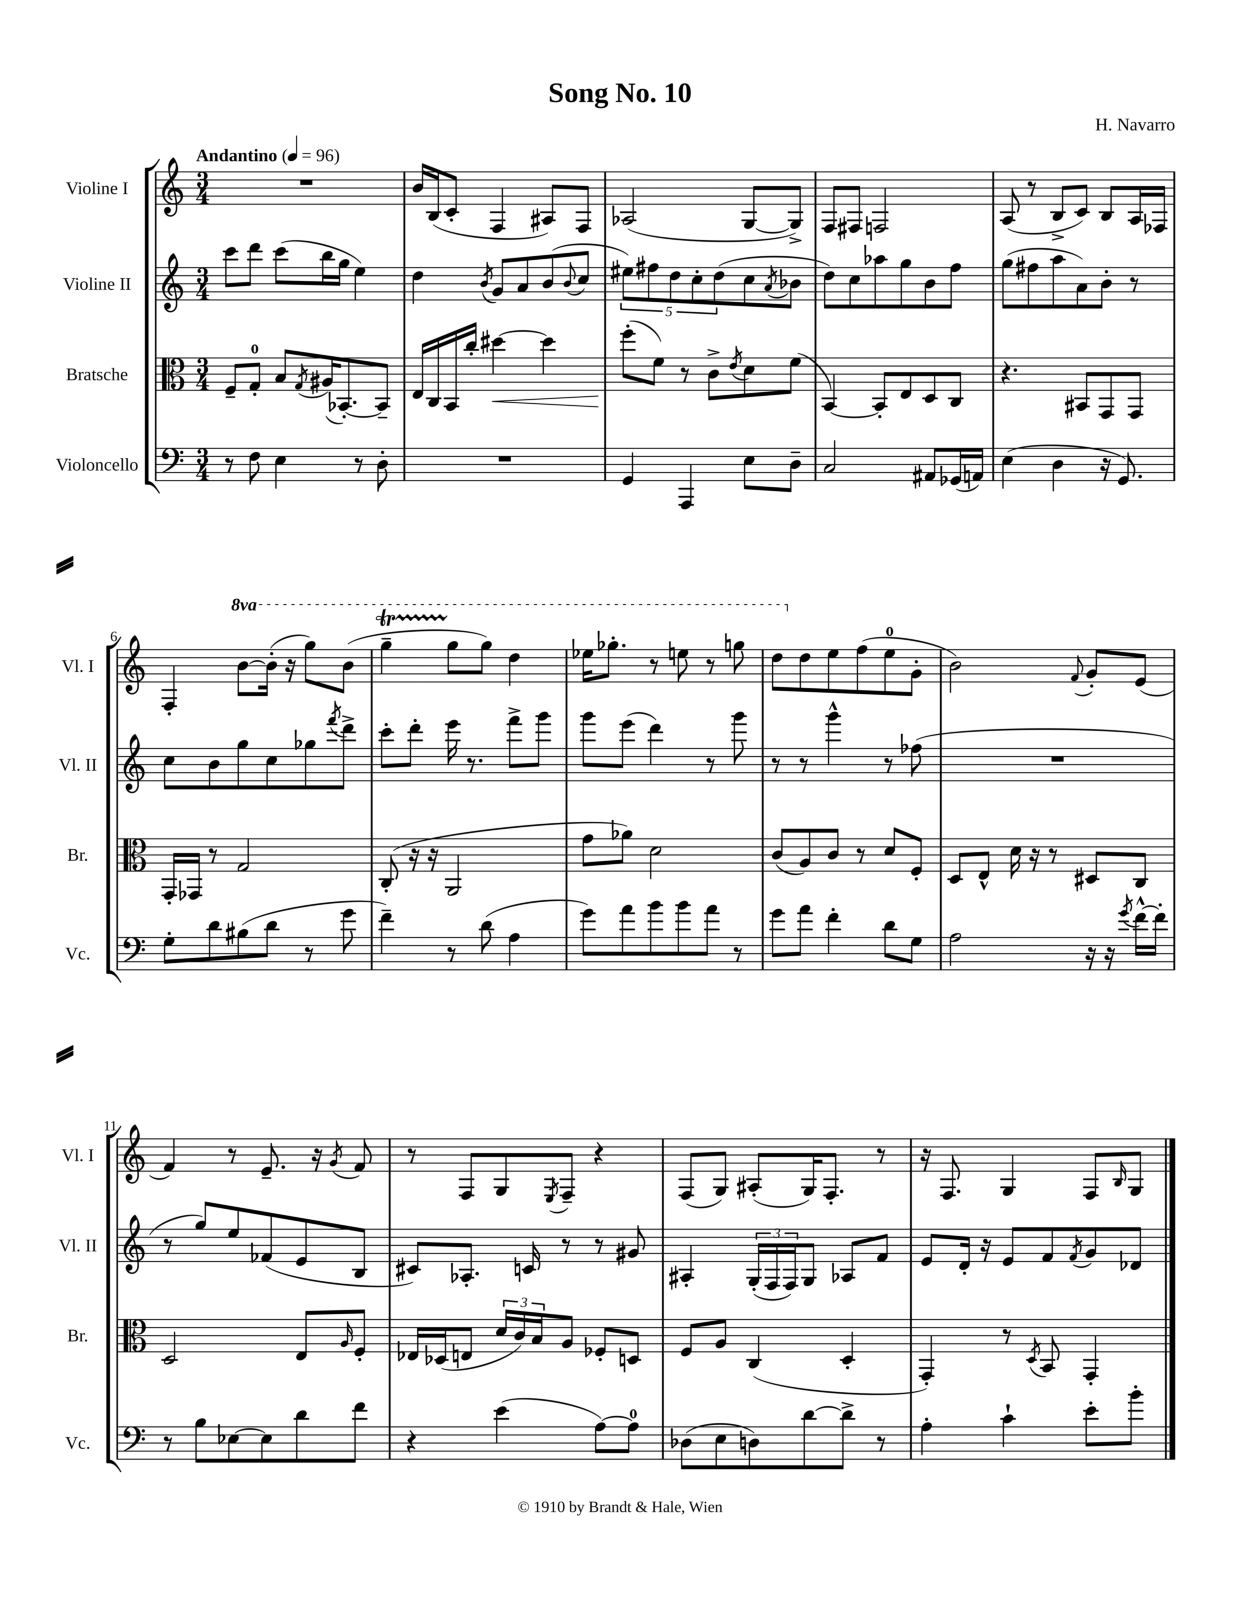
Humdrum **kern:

**kern	**kern	**dynam	**kern	**kern
*part4	*part3	*part3	*part2	*part1
*staff4	*staff3	*staff3	*staff2	*staff1
*I"Violoncello	*I"Bratsche	*	*I"Violine II	*I"Violine I
*I'Vc.	*I'Br.	*	*I'Vl. II	*I'Vl. I
*clefF4	*clefC3	*	*clefG2	*clefG2
*k[]	*k[]	*	*k[]	*k[]
*M3/4	*M3/4	*	*M3/4	*M3/4
*MM96	*MM96	*	*MM96	*MM96
=1	=1	=1	=1	=1
!	!	!	!	!LO:TX:a:B:t=Andantino
8r	8F~/L	.	8ccc\L	2.r
8F\	8G'/J	.	8ddd\J	.
4E\	8B/L	.	(8ccc\L	.
.	8qG/	.	.	.
.	(16A#X/K	.	16bb\L	.
.	[8.BB-X'/)	.	16gg\JJ	.
8r	.	.	4ee\)	.
8D'\	8BB-~/J]	.	.	.
=2	=2	=2	=2	=2
2.r	16E/LL	.	4dd\	16b/LL
.	16C/	.	.	(16B/J
.	16BB/	.	.	8c'/J
.	16cc'/JJ	.	.	.
.	.	.	8qb/	.
!	!	!LO:HP:b	!	!
.	[4dd#X\	<	8g/L	4F/
.	.	.	8a/	.
.	4dd#\]	.	(8b/	8A#X/L)
.	.	.	8qqb/	.
.	.	.	8cc/J	8F/J
=3	=3	=3	=3	=3
4GG/	(8ff'\L	.	10ee#X\L)	(2A-X/
.	.	.	10ff#X\	.
.	8f\J)	[	.	.
.	.	.	10dd\	.
4AAA/	8r	.	.	.
.	.	.	10cc'\	.
.	8c^\L	.	.	.
.	.	.	(10dd\	.
.	8qe/	.	.	.
8E\L	8d\	.	8cc\	[8G/L
.	.	.	8qa/	.
8D~\J	(8f\J	.	8b-X\J	8G^/J])
=4	=4	=4	=4	=4
2C/	[4BB/)	.	8dd\L)	8F/L
.	.	.	8cc\	8F#X/J
.	8BB'/L]	.	8aa-X\	2Fn/
.	8E/	.	8gg\	.
8AA#X/L	8D/	.	8b\	.
(16GG-X/L	8C/J	.	8ff\J	.
16AAn/JJ)	.	.	.	.
=5	=5	=5	=5	=5
(4E\	4.r	.	(8gg\L	(8A/
.	.	.	8ff#X\	8r
4D\	.	.	8aa\	8B^/L
.	8BB#X/L	.	8a\)	8c/J)
16r	8GG/	.	8b'\J	8B/L
8.GG/)	.	.	.	.
.	8GG/J	.	8r	16A/L
.	.	.	.	16F-X/JJ
!!LO:LB:g=z
=6	=6	=6	=6	=6
8G'\L	16GG'/LL	.	8cc\L	4F'/
.	16GG-X/JJ	.	.	.
8d\	8r	.	8b\	.
*	*	*	*	*8va
(8B#X\	2G/	.	8gg\	[8bb\L
8d\J	.	.	8cc\	(16bb'\Jk]
.	.	.	.	16r
8r	.	.	8gg-X\	8ggg\L)
.	.	.	8qfff/	.
8g\	.	.	8ddd^\J	(8bb\J
=7	=7	=7	=7	=7
4f~\)	(8C'/	.	8ccc'\L	4gggT~\
.	16r	.	8ddd'\J	.
.	16r	.	.	.
8r	2AA/	.	16eee\	8ggg\L
.	.	.	8.r	.
(8d\	.	.	.	8ggg\J)
4A\	.	.	8fff^\L	4ddd\
.	.	.	8ggg\J	.
=8	=8	=8	=8	=8
8g\L)	8g\L	.	8ggg\L	16eee-X\KL
.	.	.	.	8.ggg-X'\J
8a\	8a-X\J)	.	(8eee\J	.
8b\	2d\	.	4ddd\)	8r
8b\	.	.	.	8eeen\
8a\J	.	.	8r	8r
8r	.	.	8ggg\	8gggn\
=9	=9	=9	=9	=9
8g\L	(8c/L	.	8r	8ddd\L
*	*	*	*	*X8va
8a\J	8A/)	.	8r	8dd\
4f'\	8c/J	.	4ggg^^\	8ee\
.	8r	.	.	(8ff\
8d\L	8d/L	.	8r	8ee\
8G\J	8F'/J	.	(8ff-X\	8g'\J
=10	=10	=10	=10	=10
2A\	8D/L	.	2.r	2b\)
.	8E^^/J	.	.	.
.	16d\	.	.	.
.	16r	.	.	.
.	8r	.	.	.
.	.	.	.	8qqf/
16r	8D#X/L	.	.	8g'/L
16r	.	.	.	.
8qg/	.	.	.	.
[16f^^\LL	8C/J	.	.	(8e/J
16f'\JJ]	.	.	.	.
!!LO:LB:g=z
=11	=11	=11	=11	=11
8r	2D/	.	8r	4f/)
8B\L	.	.	8gg/L)	.
[8E-X\	.	.	8ee/	8r
8E-\]	.	.	(8f-X/	8.e~/
8d\	8E/L	.	8e/	.
.	.	.	.	16r
.	16qqA/	.	.	8qg/
8f\J	8F'/J	.	8B/J	8f/
=12	=12	=12	=12	=12
4r	16E-X/LL	.	8c#X/L)	8r
.	(16D-X/J	.	.	.
.	8En/J	.	8.A-X'/J	8F/L
(4e\	24d/LL	.	.	8G/
.	24c/)	.	.	.
.	.	.	16cn/	.
.	24B/J	.	.	.
.	.	.	.	8qE/
.	8A/J	.	8r	8F~/J
[8A\L)	8F-X'/L	.	8r	4r
8A\J]	8Dn/J	.	8g#X/	.
=13	=13	=13	=13	=13
(8D-X\L	8F/L	.	4A#X'/	(8F/L
8E\	8A/J	.	.	8G/J)
8Dn\)	(4C/	.	(24G'/LL	(8A#X'/L
.	.	.	24F/	.
.	.	.	24F/J)	.
[8d\	.	.	8G/J	16G/K)
.	.	.	.	8.F'/J
8d^\J]	4D'/	.	8A-X/L	.
8r	.	.	8f/J	8r
=14	=14	=14	=14	=14
4A'\	4GG'/)	.	8e/L	16r
.	.	.	.	8.F/
.	.	.	16d'/Jk	.
.	.	.	16r	.
4c`\	8r	.	8e/L	4G/
.	8qD/	.	.	.
.	8BB/	.	8f/	.
.	.	.	8qf/	.
8e'\L	4GG'/	.	8g/	8F/L
.	.	.	.	16qqB/
8b'\J	.	.	8d-X/J	8G/J
==	==	==	==	==
*-	*-	*-	*-	*-
